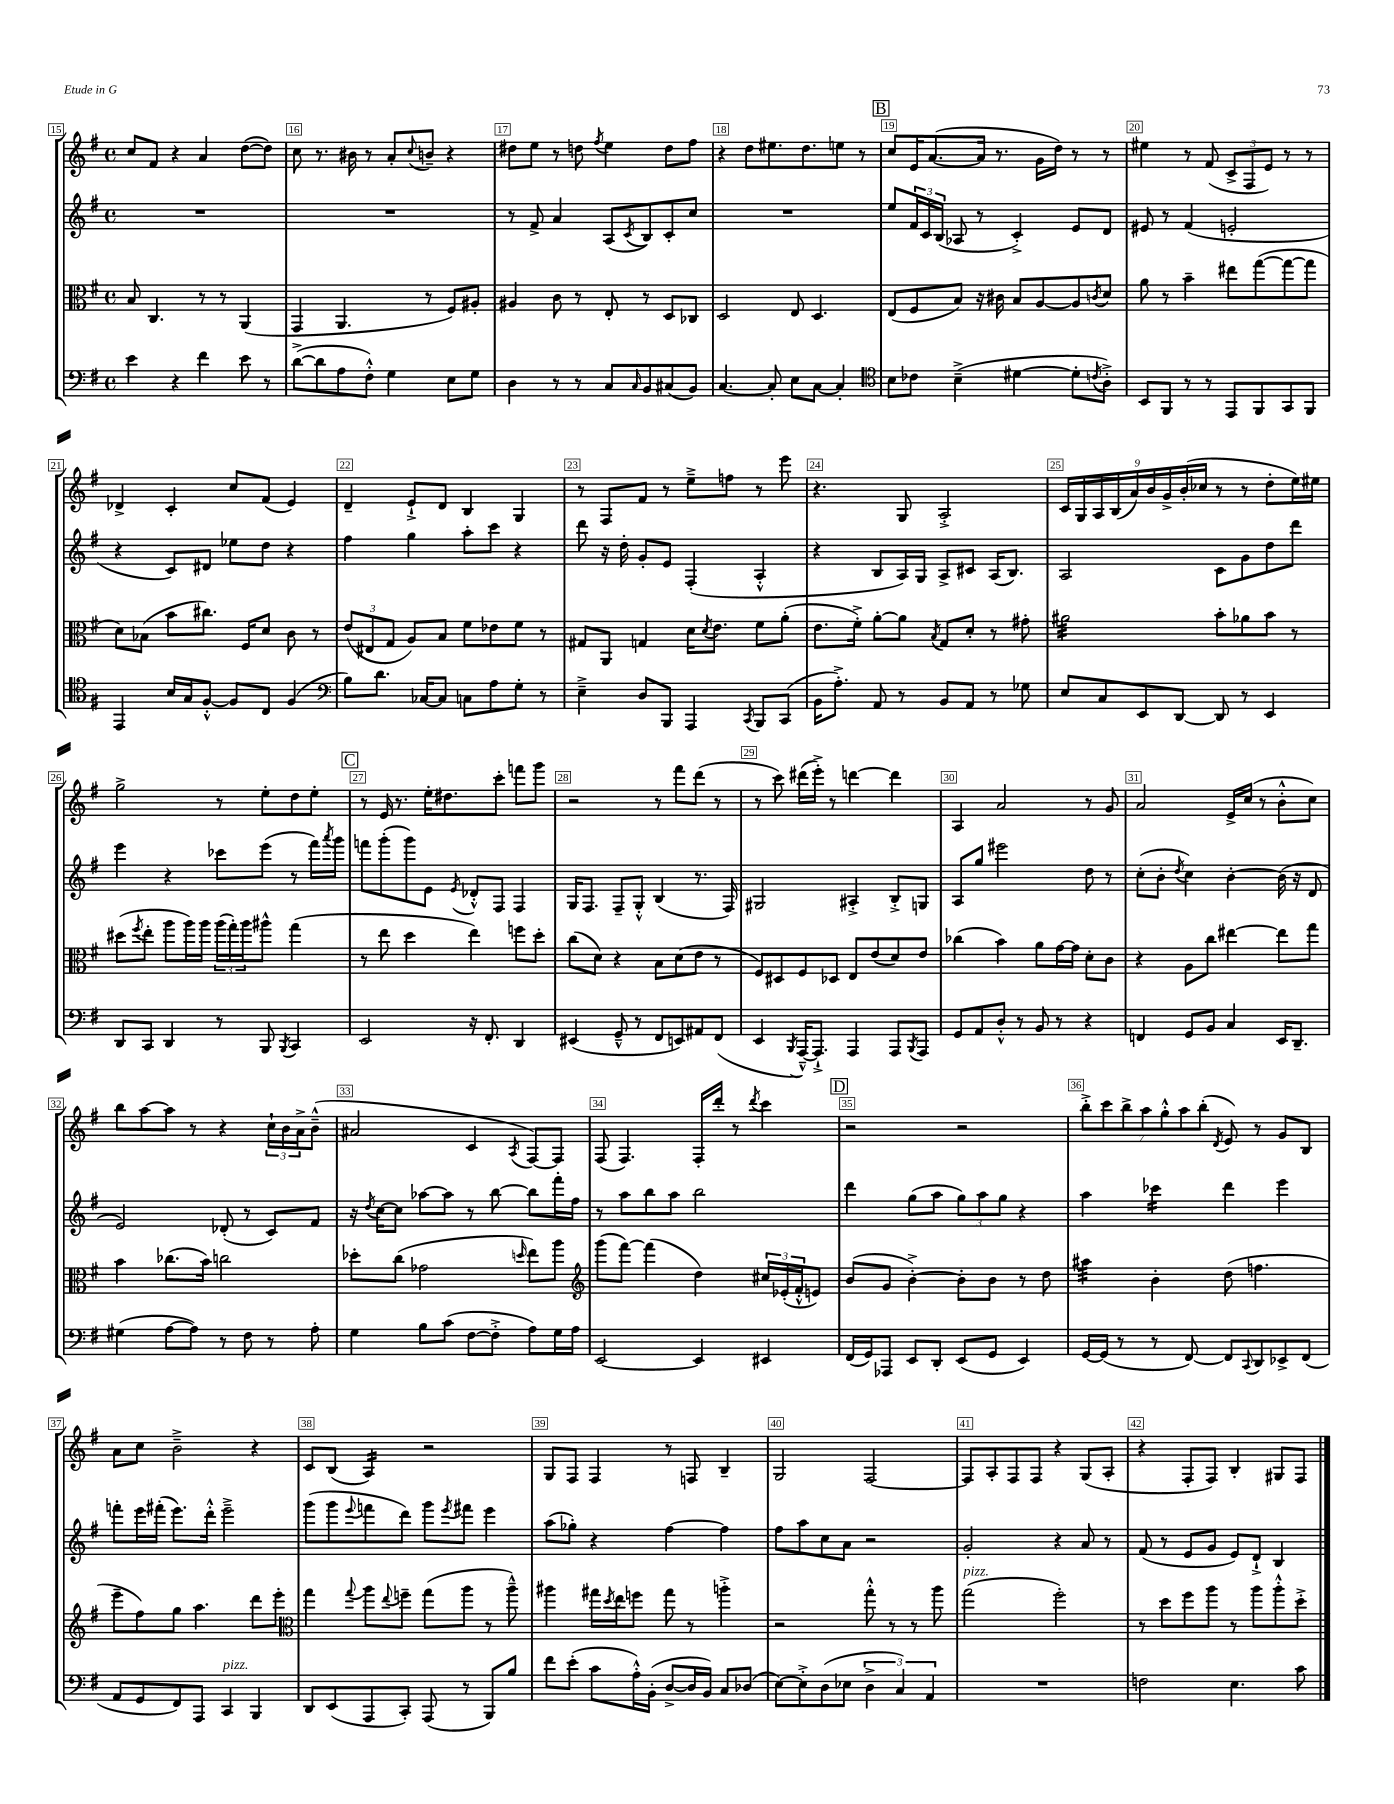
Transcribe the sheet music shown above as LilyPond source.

<<
\new StaffGroup <<
\new Staff = "s0" {
    \clef treble \key g \major \defaultTimeSignature \time 4/4
    c''8 fis'8 r4 a'4 d''8~( d''8) |
    c''8 r8. bis'16 r8 a'8-. \appoggiatura { c''8 } b'8-- r4 |
    dis''8 e''8 r8 d''8 \acciaccatura { fis''8 } e''4 d''8 fis''8 |
    r4 d''8 eis''8. d''8. e''8 r8 |
    \mark \markup { \box "B" } c''8 e'16 a'8.~( a'16 r8. g'16 d''16) r8 r8 |
    eis''4 r8 fis'8( \tuplet 3/2 { c'8-> fis8 e'8) } r8 r8 |
    des'4-> c'4-. c''8 fis'8( e'4) |
    d'4-- e'8-!-> d'8 b4 g4 |
    r8 fis8 fis'8 r8 e''8---> f''8 r8 e'''8 |
    r4. g8 a2-.-> |
    \tuplet 9/8 { c'16 g16 a16 b16( a'16) b'16 g'16-> b'16-.( ces''16 } r8 r8 d''8-. e''16) eis''16 |
    g''2-> r8 e''8-. d''8 e''8-. |
    \mark \markup { \box "C" } r8 e'16 r8. e''16-. dis''8. c'''8-. f'''8 g'''8 |
    r2 r8 fis'''8 d'''8( r8 |
    r8 c'''8) dis'''16( e'''16-.->) r8 d'''4~ d'''4 |
    a4 a'2 r8 g'8 |
    a'2 e'16-> c''16( r8 b'8-.-^ c''8) |
    b''8 a''8~ a''8 r8 r4 \tuplet 3/2 { c''16-! b'16 a'16-> } b'8---^( |
    ais'2 c'4 \acciaccatura { a8 } fis8~) fis8 |
    fis8( fis4.) fis16-. d'''16-. r8 \acciaccatura { d'''8 } c'''4 |
    \mark \markup { \box "D" } r2 r2 |
    \tuplet 7/4 { b''8-.-> c'''8 b''8-> a''8 g''8-.-^ a''8 b''8-.( } \acciaccatura { d'8 } e'8) r8 g'8 b8 |
    a'8 c''8 b'2---> r4 |
    c'8 b8( a4:16) r2 |
    g8 fis8 fis4 r8 f8 b4-- |
    g2 fis2~ |
    fis8 a8-. fis8 fis8 r4 g8( a8-. |
    r4 fis8-. fis8) b4-. gis8 fis8 \bar "|." |
}
\new Staff = "s1" {
    \clef treble \key g \major \defaultTimeSignature \time 4/4
    R1 |
    R1 |
    r8 fis'8-> a'4 a8( \acciaccatura { c'8 } b8) c'8-. c''8 |
    R1 |
    \mark \markup { \box "B" } e''8 \tuplet 3/2 { fis'16 c'16 b16( } aes8 r8 c'4-.->) e'8 d'8 |
    eis'8 r8 fis'4( e'2-. |
    r4 c'8) dis'8 ees''8 d''8 r4 |
    fis''4 g''4 a''8-. c'''8 r4 |
    d'''8 r16 d''16-. g'8-. e'8 fis4-.( a4-.-^ |
    r4 b8 a16) g16 a8-> cis'8 a16( b8.) |
    a2 c'8 g'8 d''8 d'''8 |
    e'''4 r4 ces'''8 e'''8( r8 fis'''16) \acciaccatura { a'''8 } g'''16 |
    \mark \markup { \box "C" } f'''8 g'''8-.( g'''8) e'8 \acciaccatura { e'8 } des'8-.-^ fis8 fis4 |
    g16 fis8. fis8-- g8-.-^ b4( r8. fis16) |
    gis2 ais4-.-> b8-.-> g8 |
    a8 g''8 eis'''2 d''8 r8 |
    c''8-.( b'8-. \acciaccatura { d''8 } c''4) b'4~-. b'16( r16 d'8 |
    e'2) des'8-.( r8 c'8) fis'8 |
    r16 \acciaccatura { d''8 } c''16~ c''8 aes''8~ aes''8 r8 b''8~ b''8 fis'''16-. fis''16 |
    r8 a''8 b''8 a''8 b''2 |
    \mark \markup { \box "D" } d'''4 g''8( a''8 \tuplet 3/2 { g''8) a''8 g''8 } r4 |
    a''4 ces'''4:16 d'''4 e'''4 |
    f'''8-. e'''16 fis'''16-.( e'''8.) d'''16-.-^ e'''2---> |
    g'''8( g'''8 \appoggiatura { e'''8 } f'''8 d'''8) g'''8 \acciaccatura { e'''8 } fis'''8 e'''4 |
    a''8( ges''8-.) r4 fis''4~ fis''4 |
    fis''8 a''8 c''8 a'8 r2 |
    g'2-. r4 a'8 r8 |
    fis'8( r8 e'8 g'8 e'8) d'8-!-> b4 \bar "|." |
}
\new Staff = "s2" {
    \clef alto \key g \major \defaultTimeSignature \time 4/4
    b8 c4. r8 r8 a,4( |
    g,4 a,4. r8 fis8) ais8-. |
    ais4 c'8 r8 e8-. r8 d8 ces8 |
    d2 e8 d4. |
    \mark \markup { \box "B" } e8( fis8 b8) r16 cis'16 b8 a8~ a8 \acciaccatura { c'8 } d'8 |
    a'8 r8 b'4-- eis''8 g''8~( g''8~ g''8 |
    d'8) bes8( b'8 cis''8.) fis16 d'8 c'8 r8 |
    \tuplet 3/2 { e'8( eis8 g8 } a8) b8 fis'8 ees'8 fis'8 r8 |
    gis8 a,8 g4 d'16 \acciaccatura { d'8 } e'8. fis'8 a'8-.( |
    e'8. fis'16-.->) a'8~-. a'8 \acciaccatura { b8 } g8 d'8-. r8 gis'8-. |
    ais'2:32 b'8-. aes'8 b'8 r8 |
    dis''8( \acciaccatura { fis''8 } e''8-. a''8 a''16) a''16 \tuplet 3/2 { a''16( g''16-.) a''16 } ais''8-^ g''4( |
    \mark \markup { \box "C" } r8 e''8 d''4 e''4) f''8 d''8-. |
    c''8( d'8) r4 b8 d'8( e'8 r8 |
    fis8) dis8 fis8 des8 e8 e'8( d'8) e'8 |
    ces''4( b'4) a'8 g'16~ g'16 d'8-. c'8 |
    r4 a8 c''8 eis''4~ eis''8 g''8 |
    b'4 ces''8.( b'16) c''2 |
    des''8-. c''8( ges'2 \grace { d''16 } e''8) a''8 |
    \clef treble g'''8( fis'''8~) fis'''4( d''4) \tuplet 3/2 { cis''16 ees'16-.( fis'16-.-^ } e'8) |
    \mark \markup { \box "D" } b'8( g'8 b'4~-.->) b'8-. b'8 r8 d''8 |
    ais''4:32 b'4-. d''8( f''4. |
    e'''8-- fis''8) g''8 a''4. d'''8 e'''8-. |
    \clef alto g''4 \appoggiatura { g''8 } a''8 \appoggiatura { e''8 } f''8-- g''8( a''8 r8 a''8---^) |
    ais''4 gis''16 \acciaccatura { d''8 } e''16 f''8 gis''8 r8 a''4-.-> |
    r2 g''8-.-^ r8 r8 a''8 |
    g''2^\markup { \italic "pizz." }( fis''2-.) |
    r8 d''8 fis''8 a''8 r8 a''8 a''8-.-^ d''8-.-> \bar "|." |
}
\new Staff = "s3" {
    \clef bass \key g \major \defaultTimeSignature \time 4/4
    e'4 r4 fis'4 e'8 r8 |
    d'8~->( d'8 a8 fis8-.-^) g4 e8 g8 |
    d4 r8 r8 c8 \grace { c16 } b,8 cis8( b,8) |
    c4.~ c8-. e8 c8~ c4-. |
    \mark \markup { \box "B" } \clef tenor b8 ces'8 b4--->( dis'4~ dis'8-. \acciaccatura { c'8 } a8-.->) |
    b,8 fis,8 r8 r8 e,8 fis,8 g,8 fis,8 |
    e,4 b16 g16 fis8~-.-^ fis8 c8 fis4( |
    \clef bass b8) d'8. ces16~ ces8 c8 a8 g8-. r8 |
    e4---> d8 b,,8 a,,4 \acciaccatura { c,8 } b,,8 c,8( |
    b,16 a8.-.->) a,8 r8 b,8 a,8 r8 ges8 |
    e8 c8 e,8 d,8~ d,8 r8 e,4 |
    d,8 c,8 d,4 r8 b,,8 \acciaccatura { b,,8 } c,4 |
    \mark \markup { \box "C" } e,2 r16 fis,8.-. d,4 |
    eis,4( g,8---^ r8 fis,8 e,8) ais,8 fis,8( |
    e,4 \acciaccatura { b,,8 } a,,16~---^) a,,8.-!-> a,,4 a,,8 \acciaccatura { b,,8 } a,,8 |
    g,8 a,8 d8-.-^ r8 b,8 r8 r4 |
    f,4 g,8 b,8 c4 e,16 d,8.-- |
    gis4( a8~ a8) r8 fis8 r8 a8-. |
    g4 b8 c'8( fis8~ fis8-.-> a8) g16 a16 |
    e,2~ e,4 eis,4 |
    \mark \markup { \box "D" } fis,16( g,16) aes,,8 e,8 d,8-. e,8( g,8 e,4) |
    g,16~ g,16( r8 r8 fis,8~) fis,8 \appoggiatura { c,8 } d,8 ees,8-> fis,8( |
    a,8 g,8 fis,8) a,,8 c,4^\markup { \italic "pizz." } b,,4 |
    d,8 e,8( a,,8 c,8-.) a,,8( r8 b,,8) b8 |
    fis'8 e'8-.( c'8 a16-.-^) b,16-.( d8~-> d16 b,16) c8 des8( |
    e8~) e8-.-> d8( ees8 \tuplet 3/2 { d4-> c4) a,4 } |
    R1 |
    f2 e4. c'8 \bar "|." |
}
>>
>>
\layout { \context { \Score currentBarNumber = #15 \override BarNumber.break-visibility = ##(#f #t #t) barNumberVisibility = #all-bar-numbers-visible \override BarNumber.stencil = #(make-stencil-boxer 0.1 0.3 ly:text-interface::print) } }
